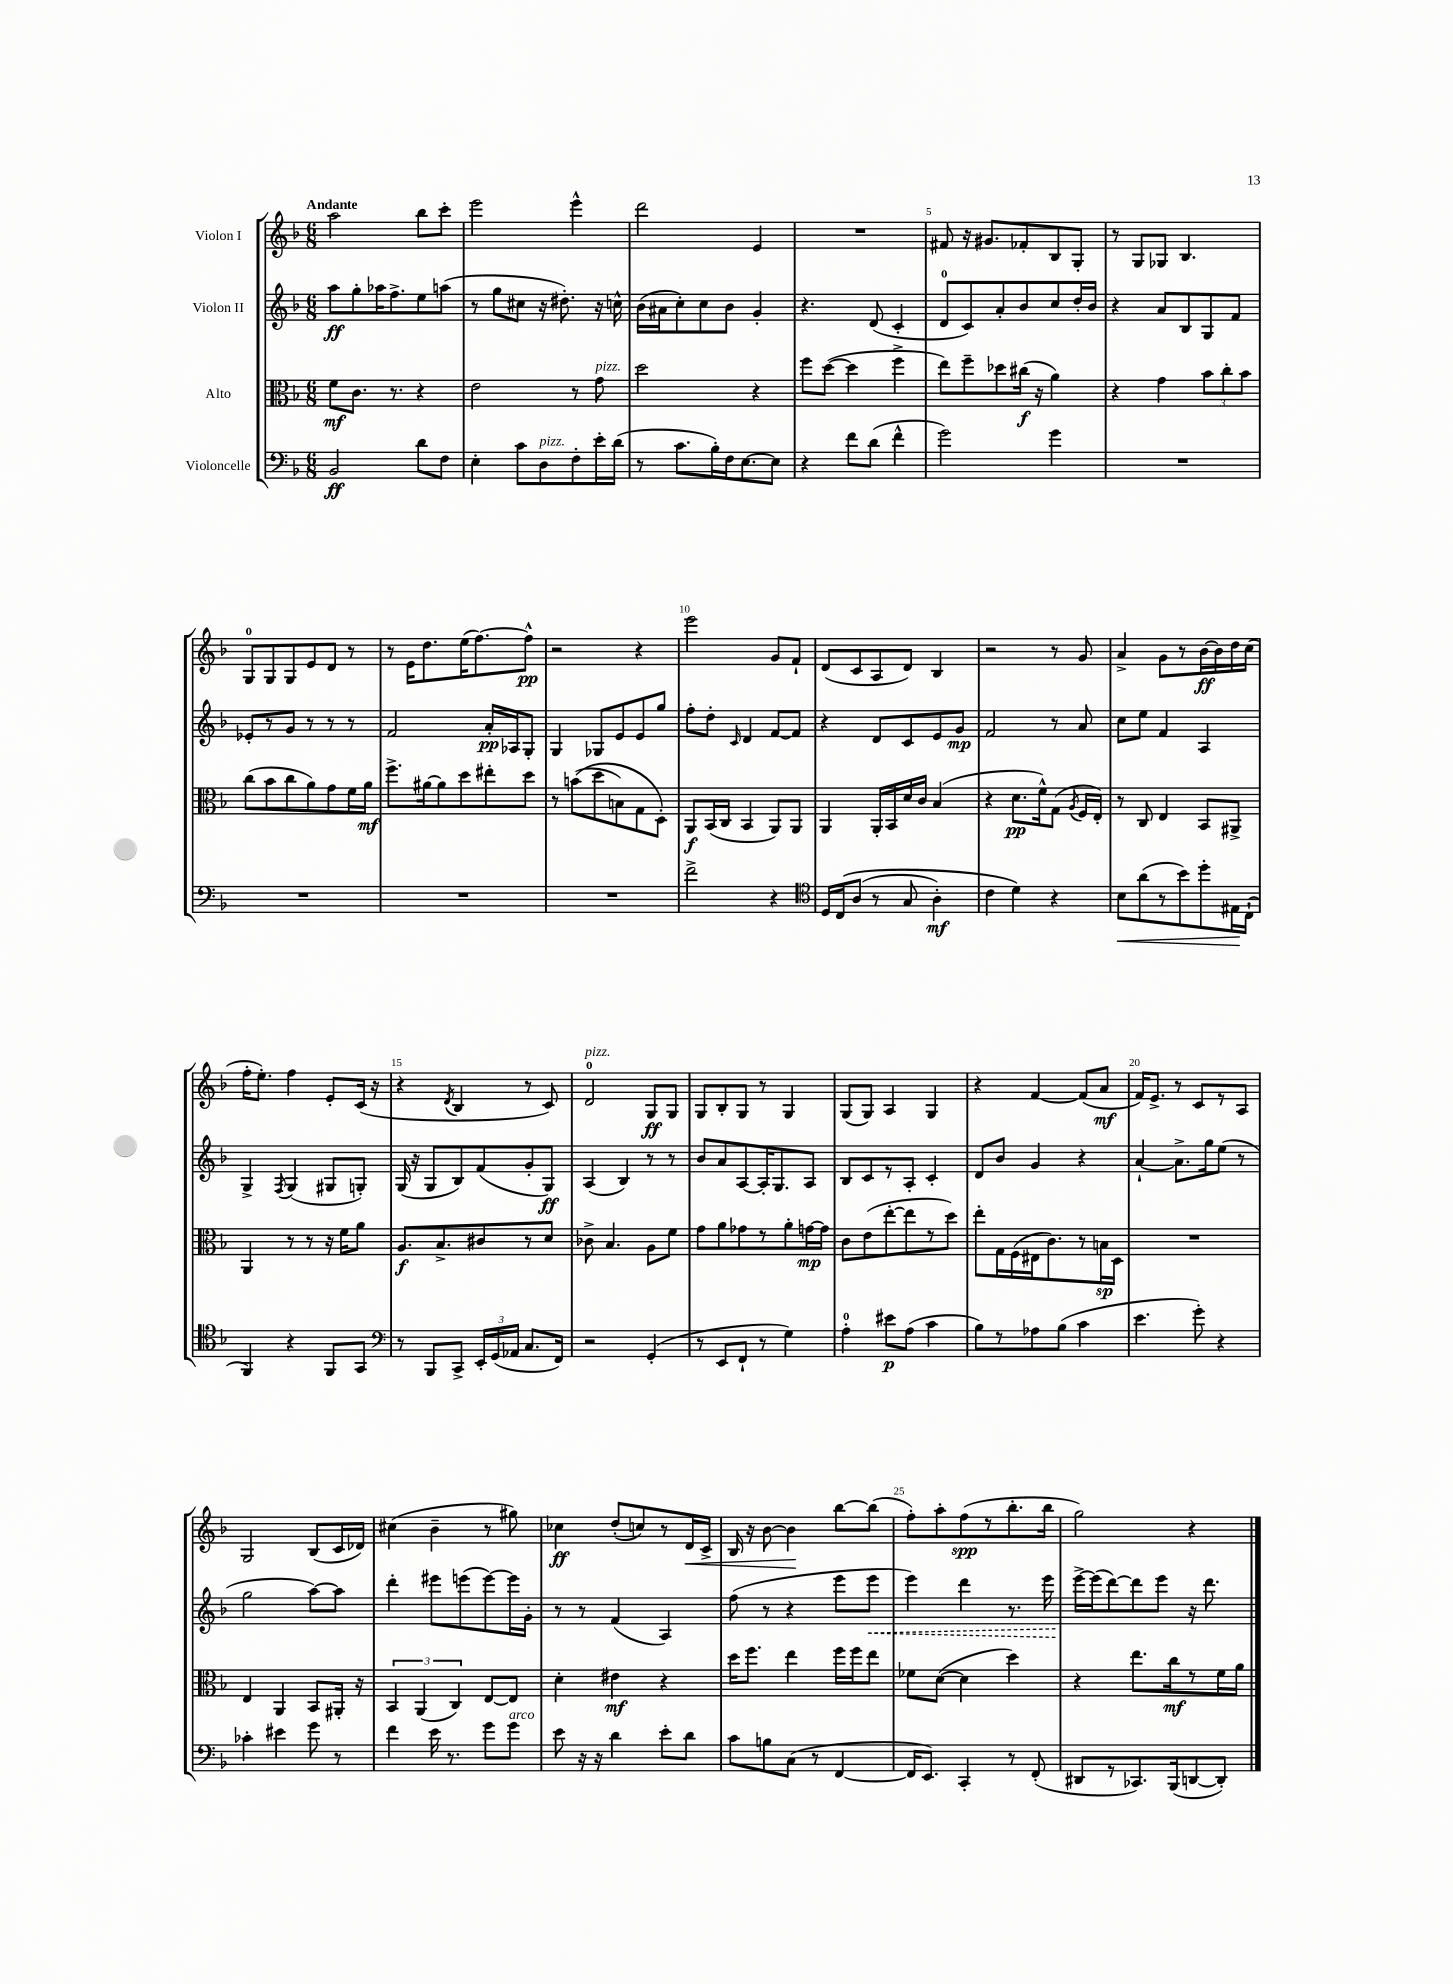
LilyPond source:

<<
\new StaffGroup <<
\new Staff = "s0" \with { instrumentName = "Violon I" } {
    \clef treble \key f \major \numericTimeSignature \time 6/8 \tempo "Andante"
    \autoBeamOff a''2 bes''8[ c'''8]-. |
    e'''2 e'''4-^ |
    d'''2 e'4 |
    R2. |
    fis'8 r16 gis'8.[ fes'8-. bes8 g8]-. |
    r8 g8[ ges8] bes4. |
    g8[-0 g8 g8 e'8 d'8] r8 |
    r8 e'16[ d''8. e''16( f''8.~) f''8]-^\pp |
    r2 r4 |
    e'''2 g'8[ f'8]-! |
    d'8[( c'8 a8 d'8]) bes4 |
    r2 r8 g'8 |
    a'4-> g'8[ r8 bes'16~\ff bes'16 d''16 c''16]( |
    f''16[-. e''8.]-.) f''4 e'8[-. c'16]( r16 |
    r4 \acciaccatura { d'8 } bes4 r8 c'8) |
    d'2-0^\markup { \italic "pizz." } g8[\ff g8] |
    g8[ bes8-. g8] r8 g4 |
    g8[( g8]) a4 g4 |
    r4 f'4~ f'8[( a'8]\mf |
    f'16[) e'8.]-> r8 c'8[ r8 a8] |
    g2 bes8[( c'16 des'16]) |
    cis''4( bes'4-- r8 gis''8) |
    ces''4\ff d''8[-.( c''8) r8 d'16\< c'16]-> |
    bes16 r16 bes'8~ bes'4\! bes''8[~ bes''8]( |
    f''8[-.) a''8-. f''8\spp( r8 bes''8.-. bes''16] |
    g''2) r4 \bar "|." |
}
\new Staff = "s1" \with { instrumentName = "Violon II" } {
    \clef treble \key f \major \numericTimeSignature \time 6/8
    \autoBeamOff a''8[\ff g''8-. aes''16 f''8.-> e''8 a''8]( |
    r8 g''8[ cis''8] r16 dis''8.-.) r16 c''16-^ |
    bes'16[( ais'16 c''8-.) c''8 bes'8] g'4-. |
    r4. d'8( c'4-. |
    d'8[-0 c'8) a'8-. bes'8 c''8 d''16-. bes'16] |
    r4 a'8[ bes8 g8 f'8] |
    ees'8[-. r8 g'8] r8 r8 r8 |
    f'2 a'16[-.\pp aes16 g8]-. |
    g4 ges8[ e'8 e'8 g''8] |
    f''8[-. d''8]-. \grace { c'16 } d'4 f'8[~ f'8] |
    r4 d'8[ c'8 e'8 g'8]\mp |
    f'2 r8 a'8 |
    c''8[ e''8] f'4 a4 |
    g4-> \acciaccatura { f8 } g4( gis8[ g8]-.) |
    g16( r16 g8[ bes8) f'8( g'8-. g8]\ff) |
    a4( bes4) r8 r8 |
    bes'8[ a'8 a8~ a16-. g8. a8] |
    bes8[ c'8 r8 a8]-. c'4-. |
    d'8[ bes'8] g'4 r4 |
    a'4~-! a'8.[-> g''16 e''8]( r8 |
    g''2 a''8[~) a''8] |
    d'''4-. eis'''8[ e'''8( e'''8~) e'''16 g'16]-. |
    r8 r8 f'4( a4) |
    f''8( r8 r4 e'''8[ \once \override Hairpin.style = #'dashed-line e'''8]\< |
    e'''4) d'''4 r8. e'''16 |
    e'''16[~->\! e'''16( d'''8~) d'''8 e'''8] r16 d'''8. \bar "|." |
}
\new Staff = "s2" \with { instrumentName = "Alto" } {
    \clef alto \key f \major \numericTimeSignature \time 6/8
    \autoBeamOff f'8[\mf c'8.] r8. r4 |
    e'2 r8 g'8^\markup { \italic "pizz." } |
    d''2 r4 |
    f''8[ d''8]~( d''4 f''4-> |
    e''8[) f''8-- des''8 cis''16]\f( r16 a'4) |
    r4 g'4 \tuplet 3/2 { bes'8[ c''8-. bes'8] } |
    c''8[( bes'8 c''8 a'8) g'8 f'16 a'16]\mf |
    f''8.[-> ais'16~ ais'8 d''8 eis''8-. d''8] |
    r8 b'8[(\( d''8 b8) g8 d8]-.\) |
    a,8[\f bes,16( c16] bes,4 a,8[) a,8] |
    a,4 a,16[-. bes,16 d'16 c'16] bes4( |
    r4 d'8.[\pp f'16-^) g8]( \acciaccatura { a8 } f16[ e16]-.) |
    r8 c8 e4 bes,8[ ais,8]-> |
    a,4 r8 r8 r16 f'16[ a'8] |
    a8.[\f bes8.-> cis'8 r8 d'8] |
    ces'8-> bes4. a8[ f'8] |
    g'8[ a'8 ges'8 r8 a'8-. g'16~\mp g'16] |
    c'8[ e'8( e''8~-. e''8 r8 d''8]) |
    e''8[-. g16 f16( eis16 c'8.) r8 b16\sp d16] |
    R2. |
    e4 a,4 bes,8[ ais,16]-. r16 |
    \tuplet 3/2 { bes,4 a,4( c4) } e8[~ e8] |
    d'4-. eis'4\mf r4 |
    d''16[ f''8.] e''4 f''16[ f''16 e''8] |
    fes'8[ d'8]~( d'4 d''4) |
    r4 e''8.[ c''16\mf r8 f'16 a'16] \bar "|." |
}
\new Staff = "s3" \with { instrumentName = "Violoncelle" } {
    \clef bass \key f \major \numericTimeSignature \time 6/8
    \autoBeamOff bes,2\ff d'8[ f8] |
    e4-. c'8[ d8^\markup { \italic "pizz." } f8-. e'16-. d'16]( |
    r8 c'8.[ bes16-.) f16 e8.~ e8] |
    r4 f'8[ d'8]( f'4-^ |
    g'2) g'4 |
    R2. |
    R2. |
    R2. |
    R2. |
    f'2-> r4 |
    \clef tenor d16[ c16\( a8]( r8 g8 a4-.\mf) |
    c'4 d'4\) r4 |
    bes8[\< a'8( r8 bes'8) d''8-. eis16\! c16]-!( |
    f,4) r4 f,8[ g,8] |
    \clef bass r8 bes,,8[ c,8]-> \tuplet 3/2 { e,16[-. g,16( aes,16] } c8.[ f,16]) |
    r2 g,4-.( |
    r8 e,8[ f,8]-! r8 g4) |
    a4-0-. eis'8[\p a8]( c'4 |
    bes8[) r8 aes8 bes8]( c'4 |
    e'4. g'8-.) r4 |
    ces'4-. eis'4 g'8 r8 |
    f'4 e'16 r8. g'8[ g'8]^\markup { \italic "arco" } |
    e'8 r16 r16 d'4 e'8[-. d'8] |
    c'8[ b8 c8]( r8 f,4~ |
    f,16[ e,8.]) c,4-. r8 f,8-.( |
    dis,8[ r8 ces,8.) bes,,16( d,8~ d,8]-.) \bar "|." |
}
>>
>>
\layout { \context { \Score \override BarNumber.break-visibility = ##(#f #t #t) barNumberVisibility = #(every-nth-bar-number-visible 5) } }
